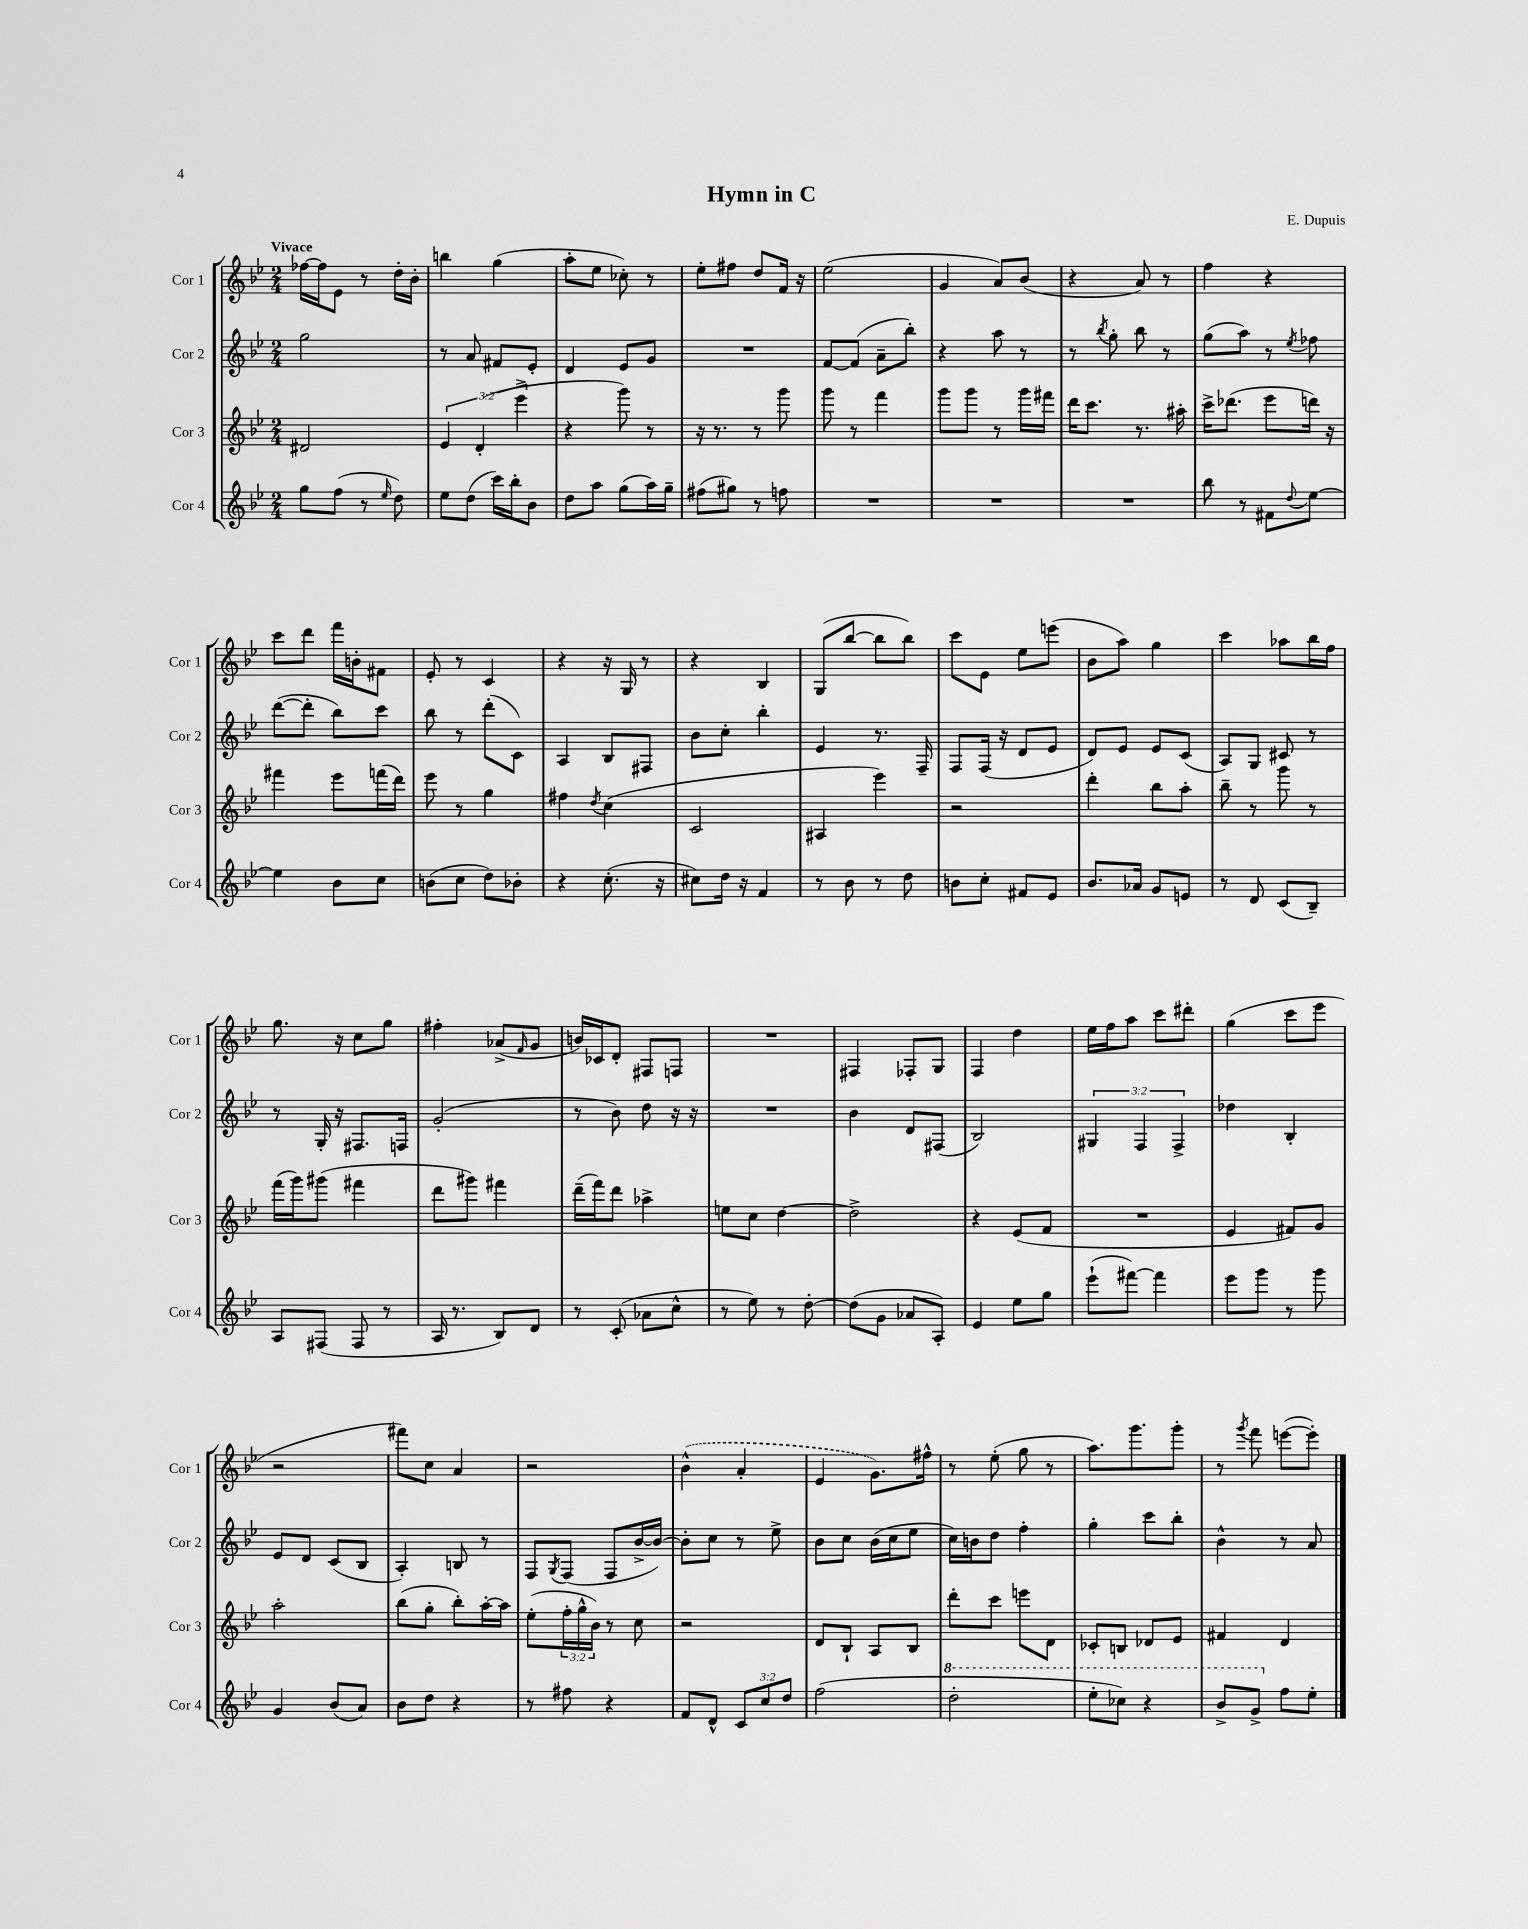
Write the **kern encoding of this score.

**kern	**kern	**kern	**kern
*staff4	*staff3	*staff2	*staff1
*clefG2	*clefG2	*clefG2	*clefG2
*k[b-e-]	*k[b-e-]	*k[b-e-]	*k[b-e-]
*M2/4	*M2/4	*M2/4	*M2/4
8gg	2d#	2gg	[16ff-
.	.	.	16ff-]
(8ff	.	.	8e-
8r	.	.	8r
16qqee-	.	.	.
8dd)	.	.	16dd'
.	.	.	16b-'
=	=	=	=
8ee-	6e-	8r	4bb
(8dd	.	8a	.
.	(6d'	.	.
16ccc)	.	8f#	(4gg
16bb-'	.	.	.
.	6eee-^	.	.
8b-	.	8e-'	.
=	=	=	=
8dd	4r	4d	8aa'
8aa	.	.	8ee-
(8gg	8ggg)	8e-	8cc-')
16aa)	8r	8g	8r
16gg~	.	.	.
=	=	=	=
(8ff#	16r	2r	8ee-'
.	8.r	.	.
8gg#)	.	.	8ff#
8r	8r	.	8dd
8ff	8ggg	.	16f
.	.	.	16r
=	=	=	=
2r	8ggg	[8f	(2ee-
.	8r	(8f]	.
.	4fff	8a~	.
.	.	8bb-')	.
=	=	=	=
2r	8ggg	4r	4g
.	8ggg	.	.
.	8r	8aa	8a)
.	16ggg	8r	(8b-
.	16fff#	.	.
=	=	=	=
2r	16ddd	8r	4r
.	8.ccc	.	.
.	.	8qbb-	.
.	.	8gg'	.
.	8.r	8bb-	8a)
.	.	8r	8r
.	16aa#'	.	.
=	=	=	=
8bb-	16ccc^	(8gg	4ff
.	(8.ddd-	.	.
8r	.	8aa)	.
8f#	8eee-	8r	4r
8qqdd	.	8qee-	.
[8ee-	16ddd)	8ff-	.
.	16r	.	.
=	=	=	=
4ee-]	4fff#	([8ddd	8ccc
.	.	8ddd']	8ddd
8b-	8eee-	8bb-)	16fff
.	.	.	16b'
8cc	(16fff	8ccc	8f#
.	16ddd)	.	.
=	=	=	=
(8b	8eee-	8bb-	8e-'
8cc	8r	8r	8r
8dd)	4gg	(8ddd'	4c
8b-'	.	8c)	.
=	=	=	=
4r	4ff#	4A	4r
.	8qdd	.	.
(8.cc'	(4cc	8B-	16r
.	.	.	16G
.	.	8F#	8r
16r	.	.	.
=	=	=	=
8cc#)	2c	8b-	4r
16dd	.	8cc'	.
16r	.	.	.
4f	.	4bb-'	4B-
=	=	=	=
8r	4A#	4e-	(8G
8b-	.	.	[8bb-
8r	4eee-)	8.r	8bb-]
8dd	.	.	8bb-)
.	.	16F~	.
=	=	=	=
8b	2r	8F	8ccc
8cc'	.	(16F	8e-
.	.	16r	.
8f#	.	8d	8ee-
8e-	.	8e-	(8eee
=	=	=	=
8.b-	4ddd'	8d)	8b-
.	.	8e-	8aa)
16a-	.	.	.
8g	8bb-	8e-	4gg
8e	8aa'	(8c	.
=	=	=	=
8r	8bb-~	8A)	4ccc
8d	8r	8G	.
(8c	8ggg	8c#	8aa-
8B-~)	8r	8r	16bb-
.	.	.	16ff
=	=	=	=
8A	(16fff	8r	8.gg
.	16ggg)	.	.
(8F#	(8ggg#	16G'	.
.	.	16r	16r
8F#	4fff#	8.F#	8cc
8r	.	.	8gg
.	.	16F	.
=	=	=	=
16A	8ddd	(2g'	4ff#'
8.r	.	.	.
.	8ggg#)	.	.
8B-)	4fff#	.	(8a-^
.	.	.	16qqf
8d	.	.	8g
=	=	=	=
8r	(16ddd~	8r	16b)
.	16fff)	.	16c-
(8c'	8ddd	8b-)	8d'
8a-	4aa-^	8dd	8F#
8cc^^	.	16r	8F
.	.	16r	.
=	=	=	=
8r	8ee	2r	2r
8ee-)	8cc	.	.
8r	[4dd	.	.
[8dd'	.	.	.
=	=	=	=
(8dd]	2dd^]	4b-	4F#
8g	.	.	.
8a-	.	8d	8F-'
8A')	.	(8F#	8G
=	=	=	=
4e-	4r	2B-)	4F
8ee-	(8e-	.	4dd
8gg	8f	.	.
=	=	=	=
(8eee-`	2r	6G#	16ee-
.	.	.	16ff
[8fff#)	.	.	8aa
.	.	6F	.
4fff#]	.	.	8ccc
.	.	6F^	.
.	.	.	8ddd#'
=	=	=	=
8eee-	4e-	4dd-	(4gg
8ggg	.	.	.
8r	8f#)	4B-'	8ccc
8ggg	8g	.	8eee-
=	=	=	=
4g	2aa'	8e-	2r
.	.	8d	.
(8b-	.	(8c	.
8a)	.	8B-	.
=	=	=	=
8b-	(8bb-	4A')	8fff#)
8dd	8gg'	.	8cc
4r	8bb-')	8B	4a
.	[16aa'	8r	.
.	16aa]	.	.
=	=	=	=
8r	(8ee-'	8F	2r
.	.	8qG	.
8ff#	24ff'	(8F	.
.	24gg^^	.	.
.	24b-)	.	.
4r	8r	8F	.
.	8cc	[16b-^	.
.	.	16b-_)	.
=	=	=	=
8f	2r	8b-']	(4b-^^
8d^^	.	8cc	.
12c	.	8r	4a'
12cc	.	.	.
.	.	8ee-^	.
12dd	.	.	.
=	=	=	=
(2ff	8d	8b-	4e-
.	8B-`	8cc	.
.	8A	(16b-	8.g)
.	.	16cc	.
.	8B-	8ee-	.
.	.	.	16ff#^^
=	=	=	=
2ddd'	8ddd'	16cc)	8r
.	.	16b	.
.	8ccc	8dd	(8ee-'
.	8eee	4ff'	8gg
.	8d	.	8r
=	=	=	=
8eee-'	8c-'	4gg'	8.aa)
8ccc-)	8B	.	.
.	.	.	8.ggg
4r	8d-	8ccc	.
.	8e-	8bb-'	8ggg'
=	=	=	=
8bb-^	4f#	4b-^^	8r
.	.	.	8qggg
8gg^	.	.	8fff
8ff	4d	8r	([8eee
8ee-'	.	8a	8eee'])
==	==	==	==
*-	*-	*-	*-
